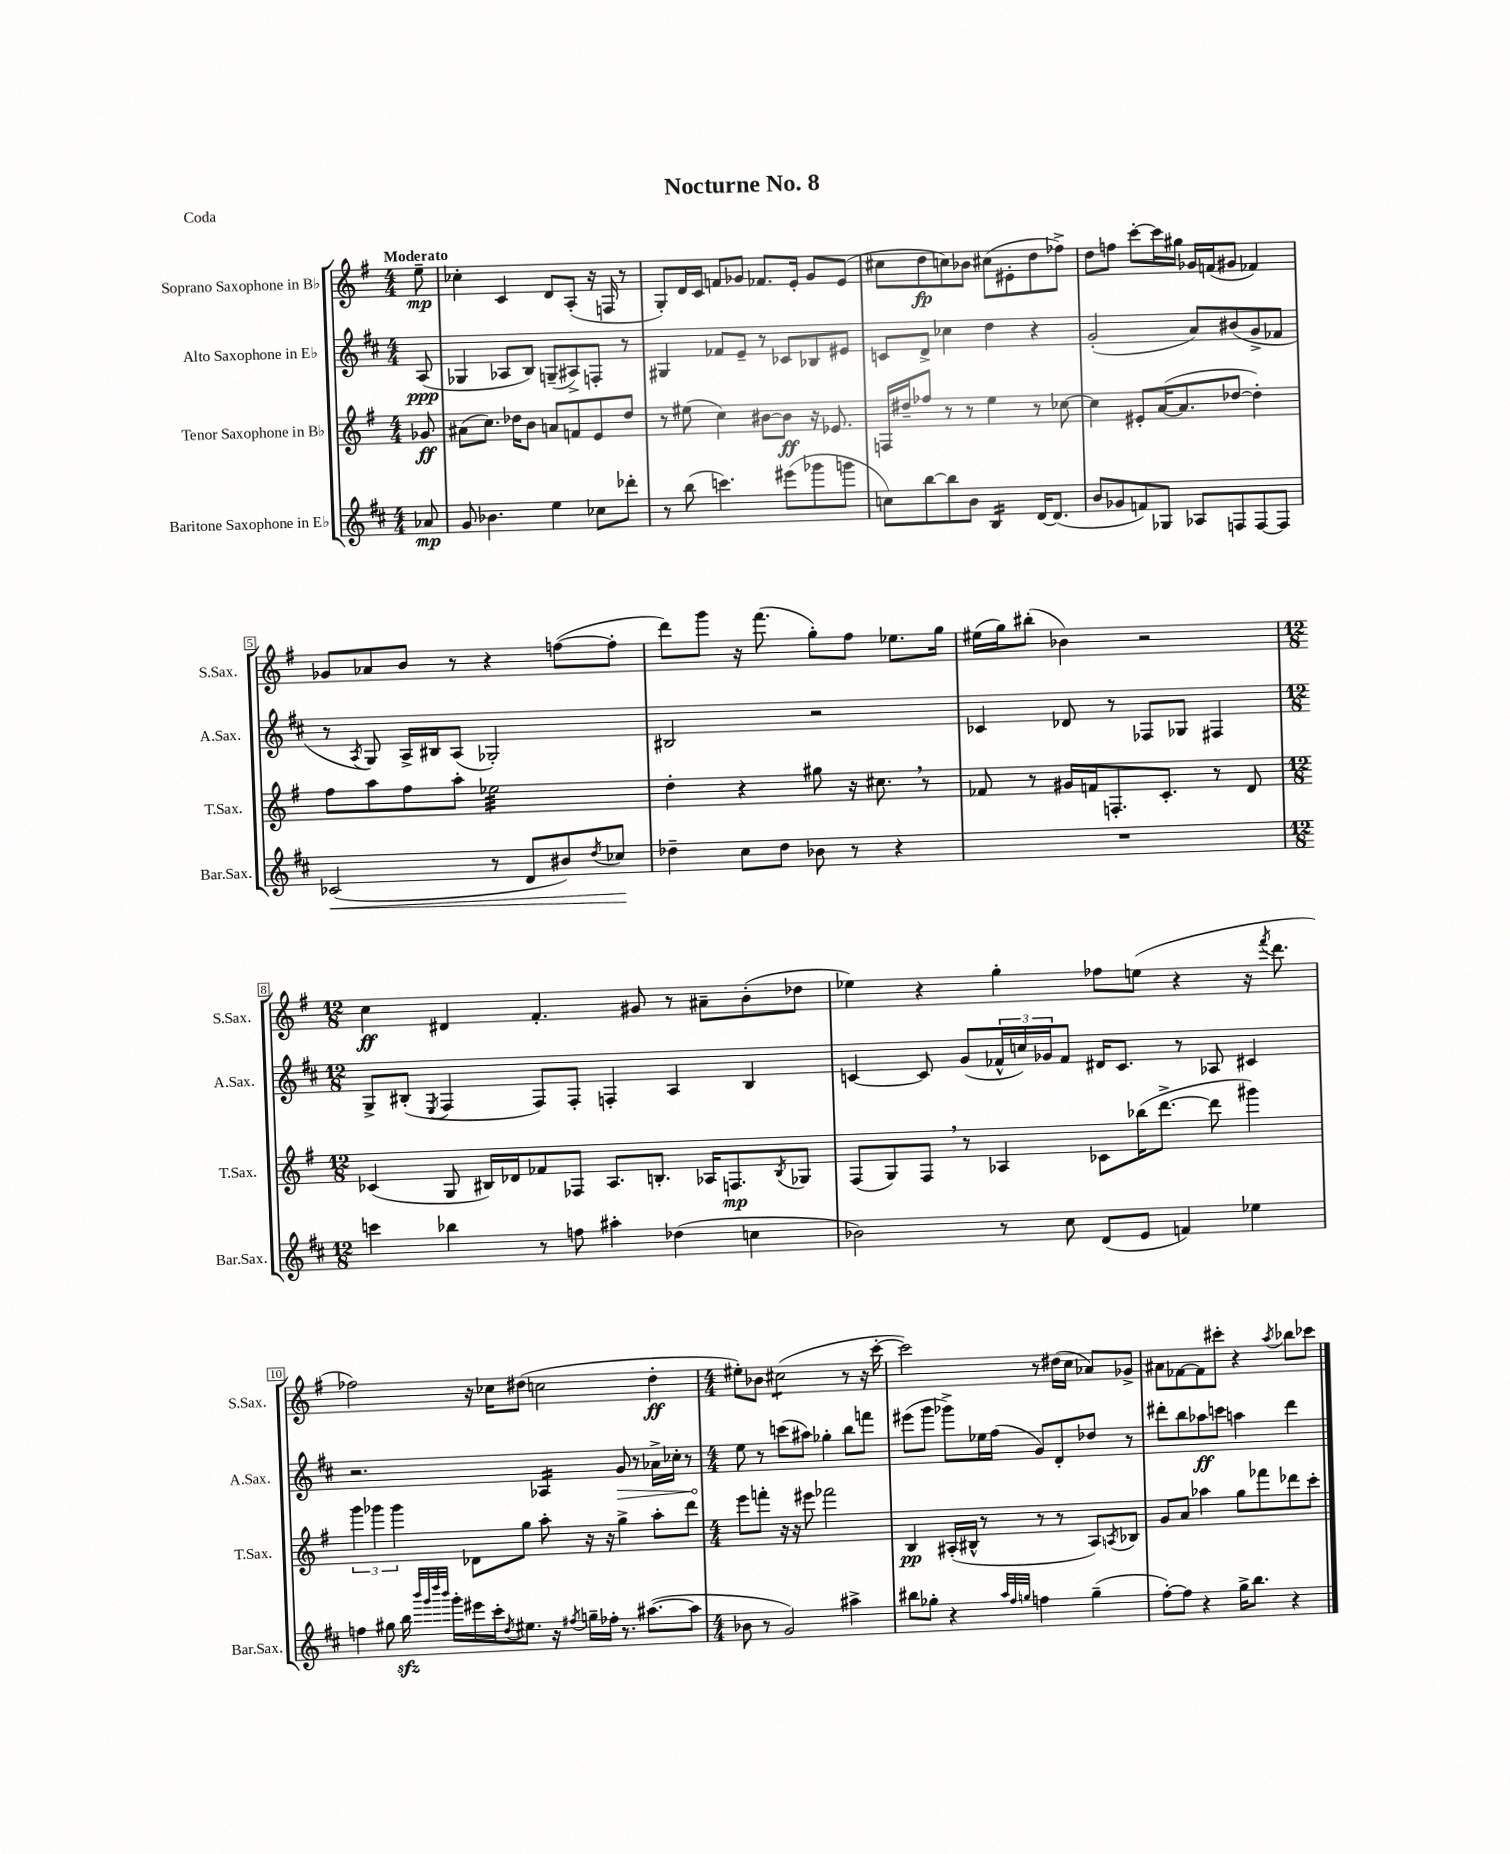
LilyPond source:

\header { title = "Nocturne No. 8" piece = "Coda" }
<<
\new StaffGroup <<
\new Staff = "s0" \with { instrumentName = "Soprano Saxophone in Bb" shortInstrumentName = "S.Sax." } {
    \clef treble \key g \major \numericTimeSignature \time 4/4 \partial 8 \tempo "Moderato"
    e''8--\mp |
    ces''4-. c'4 d'8 a8-.( r16 f16 r8 |
    g8-.) d'16 c'16 f'8 ges'8 fes'8. e'16-. ges'8 e'8( |
    cis''8 d''8\fp c''8) bes'8 cis''8( eis'8-. d''8 fes''8->) |
    d''8 f''8 c'''8~-. c'''16 gis''16 ges'16 f'16( gis'8 fes'4) |
    ges'8 aes'8 b'8 r8 r4 f''8~( f''8-. |
    d'''8) g'''8 r16 fis'''8.( g''8-.) fis''8 ees''8. g''16 |
    eis''16( g''16) bis''8-.( bes'4) r2 |
    \numericTimeSignature \time 12/8 c''4\ff dis'4 fis'4.-. gis'8 r8 ais'8-- b'8-.( des''8 |
    ees''4) r4 g''4-. fes''8 e''8( r4 r16 \acciaccatura { fis'''8 } d'''8. |
    fes''2) r16 ces''16 dis''8( c''2 dis''4-.\ff |
    \numericTimeSignature \time 4/4 eis''8-.) bes'8 cis''2:8( r8 r16 c'''16~-. |
    c'''2) r8 dis''16( c''16 aes'8) ges'8-> |
    ais'8 fes'8~ fes'8 cis'''8-. r4 \acciaccatura { a''8 } bes''8 ces'''8 \bar "|." |
}
\new Staff = "s1" \with { instrumentName = "Alto Saxophone in Eb" shortInstrumentName = "A.Sax." } {
    \clef treble \key d \major \numericTimeSignature \time 4/4 \partial 8
    a8\ppp( |
    ges4 aes8 b8) g8--( ais8->) f8-. r8 |
    gis4 fes'8 e'8-- r8 ces'8 bes8 eis'8 |
    c'8 d'8-> ces''4 d''4 r4 |
    g'2-.( a'8) bis'8( g'8-> fes'8 |
    r8 \acciaccatura { a8 } g8) a16-> bis16 a8( ges2-.) |
    bis2 r2 |
    ces'4 des'8 r8 fes8 ges8 fis4 |
    \numericTimeSignature \time 12/8 g8-> bis8-.( \acciaccatura { e8 } fis4 fis8) fis8-. f4-. a4 bis4 |
    c'4~ c'8 g'8( \tuplet 3/2 { fes'16-^ c''16) ges'16 } fes'8 dis'16 c'8. r8 aes8 cis'4 |
    r2. aes4:16 \once \override Hairpin.circled-tip = ##t g'8\> r8 aes'16-> ces''16-. r8 |
    \numericTimeSignature \time 4/4 e''8\! r8 c'''8( ais''8) ges''4-. b''8 f'''8 |
    eis'''8( g'''8 ges'''8->) ees''16 fis''16( g'8) d'8-. des''8 r8 |
    dis'''8-. b''8 aes''8\ff c'''8 a''4 dis'''4 \bar "|." |
}
\new Staff = "s2" \with { instrumentName = "Tenor Saxophone in Bb" shortInstrumentName = "T.Sax." } {
    \clef treble \key g \major \numericTimeSignature \time 4/4 \partial 8
    ges'8\ff |
    ais'8( c''8.) des''16 b'8 a'8 f'8 e'8 des''8 |
    r8 eis''8( c''4) bis'8~ bis'8\ff r16 ees'8. |
    f16 dis''16-- fes''8 r8 r8 e''4 r8 ces''8~ |
    ces''4 eis'8-. a'16~( a'8. des''8~ des''4-.) |
    fis''8 a''8 fis''8 a''8-. ees''2:32 |
    d''4-. r4 gis''8 r16 cis''8. \breathe r8 |
    fes'8 r8 gis'16 f'16 f8.-. c'8.-. r8 d'8 |
    \numericTimeSignature \time 12/8 ces'4( g8 bis16) des'16 fes'8 fes8 a8. b8.-. aes16 f8.\mp \acciaccatura { b8 } ges8 |
    fis8( g8) fis8 \breathe r8 aes4 ces'8 bes''16( d'''8.~-> d'''8 gis'''4) |
    \tuplet 3/2 { g'''4 ges'''4 ges'''4 } des'8 g''8 a''8-. r16 r16 g''4-> a''8-. d'''8 |
    \numericTimeSignature \time 4/4 e'''8 f'''8-. r16 r16 eis'''8 fes'''2 |
    b4\pp ais16-.( bis16-^ r8 r8 r8 ais8) \acciaccatura { a8 } bes8 |
    g'8 a'8 aes''4 g''8 fes'''8 des'''8 c'''8-. \bar "|." |
}
\new Staff = "s3" \with { instrumentName = "Baritone Saxophone in Eb" shortInstrumentName = "Bar.Sax." } {
    \clef treble \key d \major \numericTimeSignature \time 4/4 \partial 8
    aes'8\mp |
    g'8 bes'4. e''4 ces''8 des'''8-. |
    r8 b''8( c'''4.) eis'''8( ges'''8 g'''8 |
    c''8) b''8~ b''8 b'8 b4:16 d'16~ d'8.( |
    b'8 ges'8 f'8) ges8 aes8 f8 f8~ f8 |
    ces'2\<( r8 d'8 bis'8) \acciaccatura { d''8 } ces''8\! |
    des''4-- cis''8 des''8 bes'8 r8 r4 |
    R1 |
    \numericTimeSignature \time 12/8 c'''4 bes''4 r8 f''8 ais''4-. des''4( c''4 |
    bes'2) r8 cis''8 d'8( e'8 f'4) ees''4 |
    f''4 gis''8 b''16\sfz \grace { b'''32 g'''32 d''''32 b'''32 } g'''16-. eis'''16 cis'''16-. \acciaccatura { d''8 } eis''8. r16 \acciaccatura { fis''8 } g''16-- fes''16-. r8. ais''8.~( ais''8 |
    \numericTimeSignature \time 4/4 bes'8 r8 g'2) ais''4-> |
    bis''8 ges''8-. r4 \grace { a''32 fis''32 g''32 } f''4 g''4--( |
    fis''8~-.) fis''8 r4 g''16-> b''8. r4 \bar "|." |
}
>>
>>
\layout { \context { \Score \override BarNumber.stencil = #(make-stencil-boxer 0.1 0.3 ly:text-interface::print) } }
